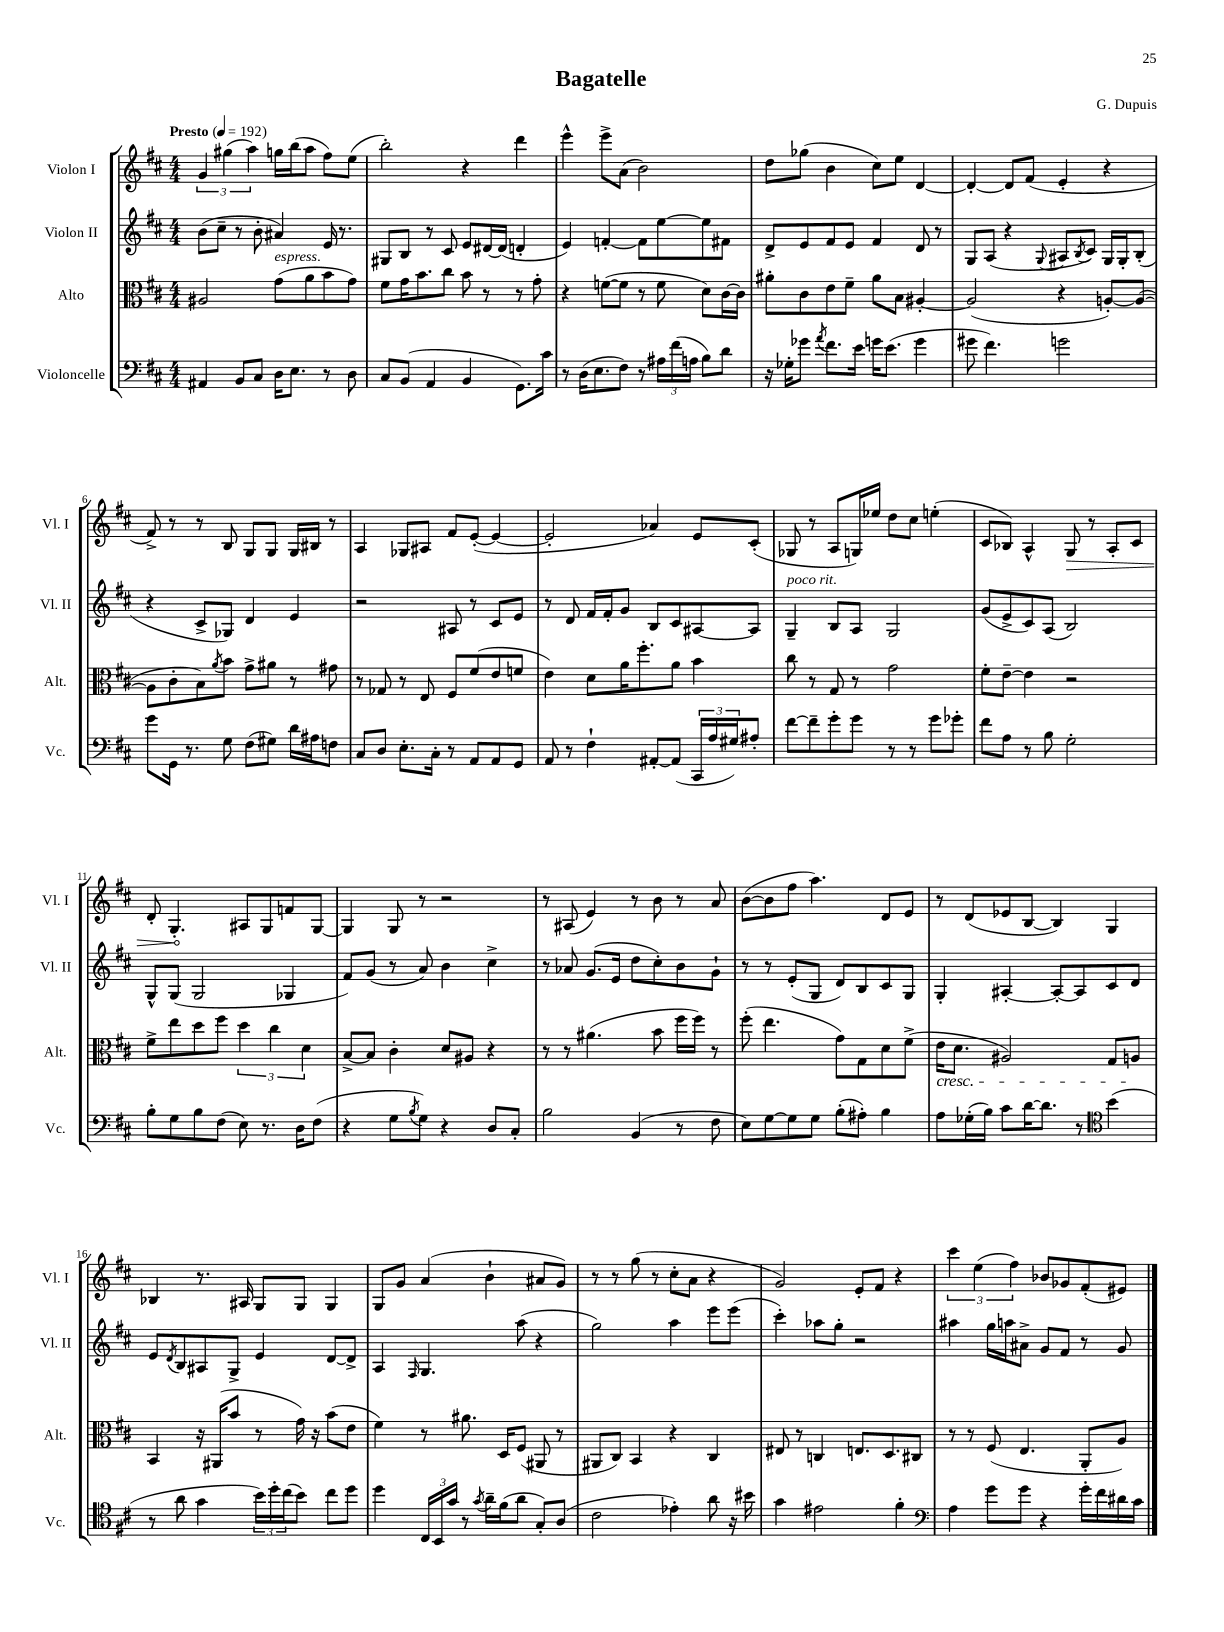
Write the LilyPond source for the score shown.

\header { title = "Bagatelle" composer = "G. Dupuis" }
<<
\new StaffGroup <<
\new Staff = "s0" \with { instrumentName = "Violon I" shortInstrumentName = "Vl. I" } {
    \clef treble \key d \major \numericTimeSignature \time 4/4 \tempo "Presto" 4 = 192
    \tuplet 3/2 { g'4 gis''4( a''4) } g''16 b''16( a''8 fis''8) e''8( |
    b''2-.) r4 d'''4 |
    e'''4-^ e'''8-> a'8( b'2) |
    d''8 ges''8( b'4 cis''8) e''8 d'4~ |
    d'4~-. d'8 fis'8( e'4-. r4 |
    fis'8->) r8 r8 b8 g8 g8 g16 bis16 r8 |
    a4 ges8 ais8 fis'8 e'8~-.( e'4~ |
    e'2-. aes'4) e'8 cis'8-.( |
    ges8 r8 a8 g16) ees''16 d''8 cis''8 e''4-.( |
    cis'8 bes8) a4-^ \once \override Hairpin.circled-tip = ##t g8\> r8 a8-. cis'8 |
    d'8-. g4.-.\! ais8 g8 f'8 g8~ |
    g4 g8 r8 r2 |
    r8 ais8( e'4) r8 b'8 r8 a'8 |
    b'8~( b'8 fis''8 a''4.) d'8 e'8 |
    r8 d'8( ees'8 b8~ b4) g4 |
    bes4 r8. ais16 g8 g8 g4 |
    g8 g'8 a'4( b'4-! ais'8 g'8) |
    r8 r8 g''8( r8 cis''8-. a'8 r4 |
    g'2) e'8-. fis'8 r4 |
    \tuplet 3/2 { cis'''4 e''4( fis''4) } bes'8 ges'8 fis'8-.( eis'8) \bar "|." |
}
\new Staff = "s1" \with { instrumentName = "Violon II" shortInstrumentName = "Vl. II" } {
    \clef treble \key d \major \numericTimeSignature \time 4/4
    b'8( cis''8-- r8 b'8-. ais'4) e'16 r8. |
    gis8 b8 r8 cis'8 e'8 dis'16~ dis'16( d'4-. |
    e'4) f'4~-. f'8 e''8~ e''8 fis'8 |
    d'8-> e'8 fis'8 e'8 fis'4 d'8 r8 |
    g8 a8( r4 \appoggiatura { g8 } ais8 \acciaccatura { b8 } cis'8) g16 g16-. b8-.( |
    r4 cis'8-> ges8) d'4 e'4 |
    r2 ais8 r8 cis'8 e'8 |
    r8 d'8 fis'16 fis'16-. g'8 b8 cis'8 ais8~ ais8 |
    g4--^\markup { \italic "poco rit." } b8 a8 g2 |
    g'8( e'8-> cis'8) a8( b2) |
    g8-^ g8( g2 ges4 |
    fis'8) g'8( r8 a'8) b'4 cis''4-> |
    r8 aes'8 g'8.( e'16 d''8 cis''8-.) b'8 g'8-! |
    r8 r8 e'8-.( g8 d'8) b8 cis'8 g8 |
    g4-. ais4~-. ais8~-. ais8 cis'8 d'8 |
    e'8 \acciaccatura { d'8 } b8 ais8 g8-> e'4 d'8~ d'8-> |
    a4 \grace { fis16 } g4. a''8( r4 |
    g''2) a''4 e'''8 e'''8( |
    cis'''4-.) aes''8 g''8-. r2 |
    ais''4 g''16 a''16 ais'8-> g'8 fis'8 r8 g'8 \bar "|." |
}
\new Staff = "s2" \with { instrumentName = "Alto" shortInstrumentName = "Alt." } {
    \clef alto \key d \major \numericTimeSignature \time 4/4
    ais2 g'8^\markup { \italic "espress." }( a'8 b'8 g'8) |
    fis'8 g'16 b'8. cis''8 b'8 r8 r8 g'8-. |
    r4 f'8~( f'8 r8 f'8 d'8) cis'16~ cis'16 |
    ais'8-. cis'8 e'8 fis'8-- ais'8 b8 ais4~-. |
    ais2( r4 a8~-.) a8~( |
    a8 cis'8-. b8) \acciaccatura { a'8 } b'8 g'8-> ais'8 r8 gis'8 |
    r8 ges8 r8 e8 fis8 fis'8( e'8 f'8 |
    e'4) d'8 a'16 fis''8.-. a'8 b'4 |
    cis''8 r8 g8 r8 g'2 |
    fis'8-. e'8~-- e'4 r2 |
    fis'8-> e''8 d''8 fis''8 \tuplet 3/2 { d''4 cis''4 d'4 } |
    b8~-> b8 cis'4-. d'8 ais8 r4 |
    r8 r8 ais'4.( b'8 fis''16 fis''16) r8 |
    fis''8-.( e''4. g'8) g8 d'8 fis'8->( |
    e'16\cresc d'8. ais2) g8 a8\! |
    b,4 r16 ais,16( b'8 r8 g'16) r16 b'8( e'8 |
    fis'4) r8 ais'8. d16 fis8( ais,8 r8 |
    ais,8 cis8) b,4 r4 cis4 |
    eis8 r8 c4 e8. d8. cis8 |
    r8 r8 fis8( e4. a,8-. a8) \bar "|." |
}
\new Staff = "s3" \with { instrumentName = "Violoncelle" shortInstrumentName = "Vc." } {
    \clef bass \key d \major \numericTimeSignature \time 4/4
    ais,4 b,8 cis8 d16 e8. r8 d8 |
    cis8 b,8( a,4 b,4 g,8.) cis'16 |
    r8 d16( e8. fis8) r8 \tuplet 3/2 { ais16 fis'16( a16 } b8) d'8 |
    r16 ges16-. ges'8 \acciaccatura { a'8 } fis'8. e'16 g'16 e'8.( g'4 |
    gis'8 fis'4.) g'2 |
    g'8 g,16 r8. g8 fis8( gis8) d'16 ais16 f8 |
    cis8 d8 e8.-. cis16-. r8 a,8 a,8 g,8 |
    a,8 r8 fis4-! ais,8~-. ais,8( \tuplet 3/2 { cis,16 a16 gis16) } ais8-. |
    fis'8~ fis'8-- g'8-. g'8 r8 r8 g'8 ges'8-. |
    fis'8 a8 r8 b8 g2-. |
    b8-. g8 b8 fis8( e8) r8. d16 fis8( |
    r4 g8 \acciaccatura { b8 } g8) r4 d8 cis8-. |
    b2 b,4( r8 fis8 |
    e8) g8~ g8 g8 b8-.( ais8-.) b4 |
    a8 ges16-.( b16) cis'8 d'16~ d'8. r8 \clef tenor b'4( |
    r8 a'8 g'4 \tuplet 3/2 { b'16) d''16-. cis''16( } b'8) cis''8 d''8 |
    d''4 \tuplet 3/2 { cis16 b,16 g'16 } r8 \acciaccatura { g'8 } a'16-- fis'16( a'8 g8-.) a8( |
    cis'2 ees'4-.) a'8 r16 bis'16 |
    g'4 eis'2 fis'4-. |
    \clef bass a4 g'8 g'8 r4 g'16-. fis'16 dis'16 cis'16 \bar "|." |
}
>>
>>
